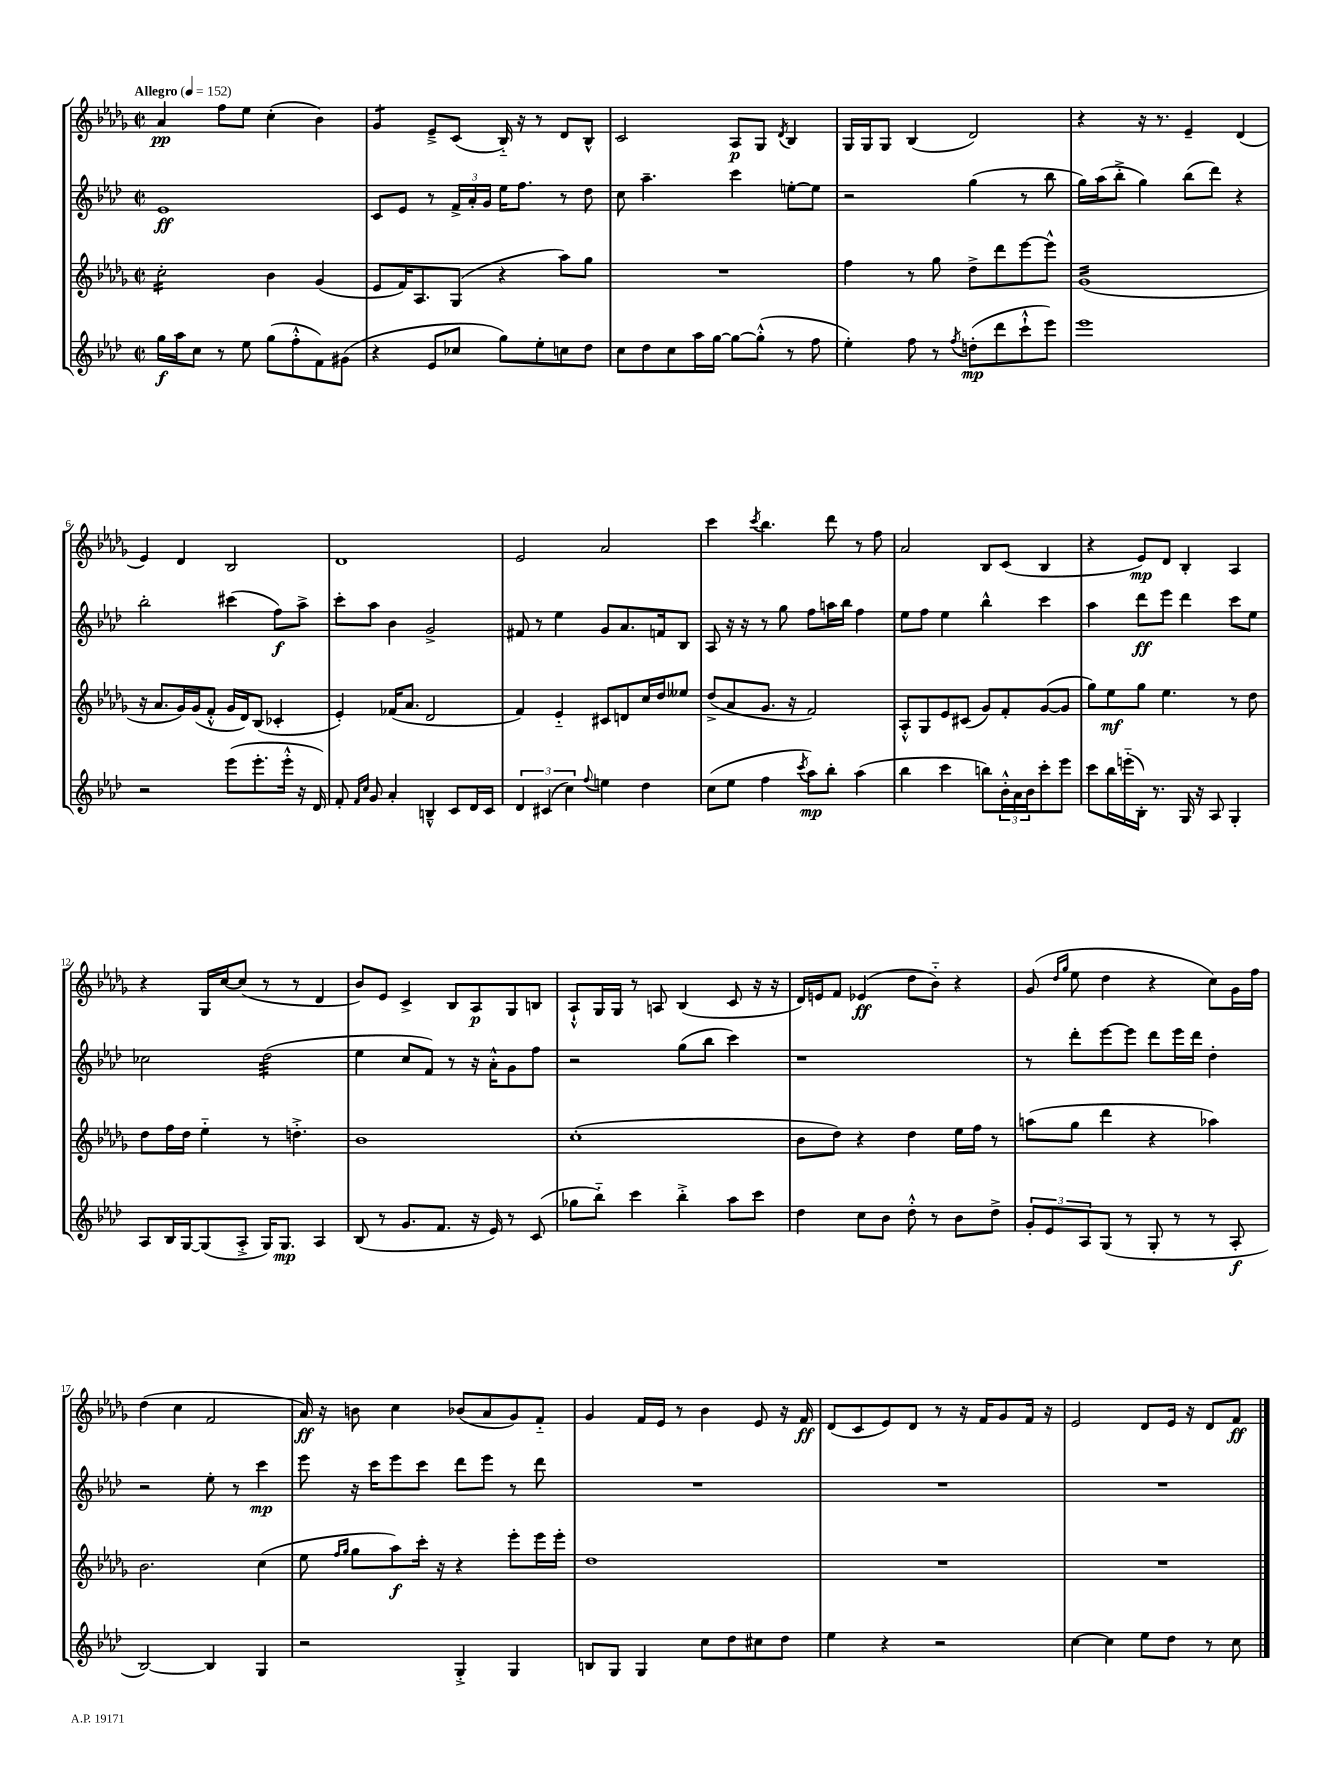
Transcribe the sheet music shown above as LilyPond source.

<<
\new StaffGroup <<
\new Staff = "s0" {
    \clef treble \key des \major \defaultTimeSignature \time 2/2 \tempo "Allegro" 4 = 152
    aes'4\pp f''8 ees''8 c''4-.( bes'4) |
    ges'4:8 ees'8---> c'8( bes16-_) r16 r8 des'8 bes8-^ |
    c'2 aes8\p ges8 \acciaccatura { des'8 } bes4 |
    ges16 ges16 ges8 bes4( des'2) |
    r4 r16 r8. ees'4-- des'4( |
    ees'4) des'4 bes2 |
    des'1 |
    ees'2 aes'2 |
    c'''4 \acciaccatura { c'''8 } bes''4. des'''8 r8 f''8 |
    aes'2 bes8 c'8( bes4 |
    r4 ees'8\mp) des'8 bes4-. aes4 |
    r4 ges16 c''16~ c''8( r8 r8 des'4 |
    bes'8) ees'8 c'4-> bes8 aes8\p ges8 b8 |
    aes8-!-^ ges16 ges16 r8 a8 bes4( c'8 r16 r16 |
    des'16) e'16 f'8 ees'4\ff( des''8 bes'8-_) r4 |
    ges'8( \grace { des''16 ges''16 } ees''8 des''4 r4 c''8) ges'16 f''16 |
    des''4( c''4 f'2 |
    aes'16\ff) r16 b'8 c''4 bes'8( aes'8 ges'8) f'8-_ |
    ges'4 f'16 ees'16 r8 bes'4 ees'8 r16 f'16\ff |
    des'8( c'8 ees'8) des'8 r8 r16 f'16 ges'8 f'16 r16 |
    ees'2 des'8 ees'16 r16 des'8 f'8\ff \bar "|." |
}
\new Staff = "s1" {
    \clef treble \key aes \major \defaultTimeSignature \time 2/2
    ees'1\ff |
    c'8 ees'8 r8 \tuplet 3/2 { f'16-> aes'16-. g'16 } ees''16 f''8. r8 des''8 |
    c''8 aes''4.-- c'''4 e''8~-. e''8 |
    r2 g''4( r8 bes''8 |
    g''16) aes''16( bes''8-.-> g''4) bes''8( des'''8) r4 |
    bes''2-. cis'''4( f''8\f) aes''8-> |
    c'''8-. aes''8 bes'4 g'2-> |
    fis'8 r8 ees''4 g'8 aes'8. f'16 bes8 |
    aes8 r16 r16 r8 g''8 f''8 a''16 bes''16 f''4 |
    ees''8 f''8 ees''4 bes''4-^ c'''4 |
    aes''4 des'''8\ff ees'''8 des'''4 c'''8 ees''8 |
    ces''2 des''2:32( |
    ees''4 c''8 f'8) r8 r16 aes'16-.-^ g'8 f''8 |
    r2 g''8( bes''8 c'''4) |
    r1 |
    r8 des'''8-. ees'''8~ ees'''8 des'''8 ees'''16 des'''16 des''4-. |
    r2 ees''8-. r8 c'''4\mp |
    ees'''8 r16 c'''16 ees'''8 c'''8 des'''8 ees'''8 r8 des'''8 |
    R1 |
    R1 |
    R1 \bar "|." |
}
\new Staff = "s2" {
    \clef treble \key des \major \defaultTimeSignature \time 2/2
    c''2:16-. bes'4 ges'4( |
    ees'8 f'16) aes8. ges8( r4 aes''8) ges''8 |
    R1 |
    f''4 r8 ges''8 des''8-> des'''8 ees'''8~ ees'''8-^ |
    ges'1:16( |
    r16 aes'8. ges'16) ges'16( f'8-.-^ ges'16 des'16) bes8( ces'4-. |
    ees'4-.) fes'16( aes'8. des'2 |
    f'4) ees'4-_ cis'8 d'8 c''16 des''16 eeses''8 |
    des''8->( aes'8 ges'8. r16 f'2) |
    aes8-.-^ ges8 ees'8 cis'8( ges'8) f'8-. ges'8~( ges'8 |
    ges''8) ees''8\mf ges''8 ees''4. r8 des''8 |
    des''8 f''16 des''16 ees''4-_ r8 d''4.-.-> |
    bes'1 |
    c''1-.( |
    bes'8 des''8) r4 des''4 ees''16 f''16 r8 |
    a''8( ges''8 des'''4 r4 aes''4) |
    bes'2. c''4( |
    ees''8 \grace { f''16 ges''16 } ges''8 aes''8\f) c'''16-. r16 r4 ees'''8-. ees'''16 ees'''16-. |
    des''1 |
    R1 |
    R1 \bar "|." |
}
\new Staff = "s3" {
    \clef treble \key aes \major \defaultTimeSignature \time 2/2
    g''16\f aes''16 c''8 r8 ees''8 g''8( f''8-.-^ f'8) gis'8( |
    r4 ees'8 ces''8 g''8) ees''8-. c''8 des''8 |
    c''8 des''8 c''8 aes''16 g''16~ g''8~ g''8-.-^( r8 f''8 |
    ees''4-.) f''8 r8 \acciaccatura { f''8 } d''8-.\mp( des'''8 c'''8-!-^ ees'''8) |
    ees'''1 |
    r2 ees'''8( ees'''8.-. ees'''16-.-^ r16 des'16) |
    f'8-. \grace { f'16 c''16 } g'8 aes'4-. b4---^ c'8 des'16 c'16 |
    \tuplet 3/2 { des'4 cis'4( c''4) } \appoggiatura { f''8 } e''4 des''4 |
    c''8( ees''8 f''4 \acciaccatura { c'''8 } aes''8\mp) bes''8-. aes''4( |
    bes''4 c'''4 b''8) \tuplet 3/2 { bes'16-.-^ aes'16 bes'16 } c'''8-. ees'''8 |
    c'''8 bes''16 e'''16-_( bes16-.) r8. g16 r16 aes8 g4-. |
    aes8 bes16 g16~ g8( aes8-.-> g16) g8.\mp aes4 |
    bes8( r8 g'8. f'8. r16 ees'16) r8 c'8( |
    ges''8 bes''8-_) c'''4 bes''4-.-> aes''8 c'''8 |
    des''4 c''8 bes'8 des''8-.-^ r8 bes'8 des''8-> |
    \tuplet 3/2 { g'8-. ees'8 aes8 } g8( r8 g8-. r8 r8 aes8-.\f |
    bes2~) bes4 g4 |
    r2 g4-.-> g4 |
    b8 g8 g4 c''8 des''8 cis''8 des''8 |
    ees''4 r4 r2 |
    c''4~ c''4 ees''8 des''8 r8 c''8 \bar "|." |
}
>>
>>
